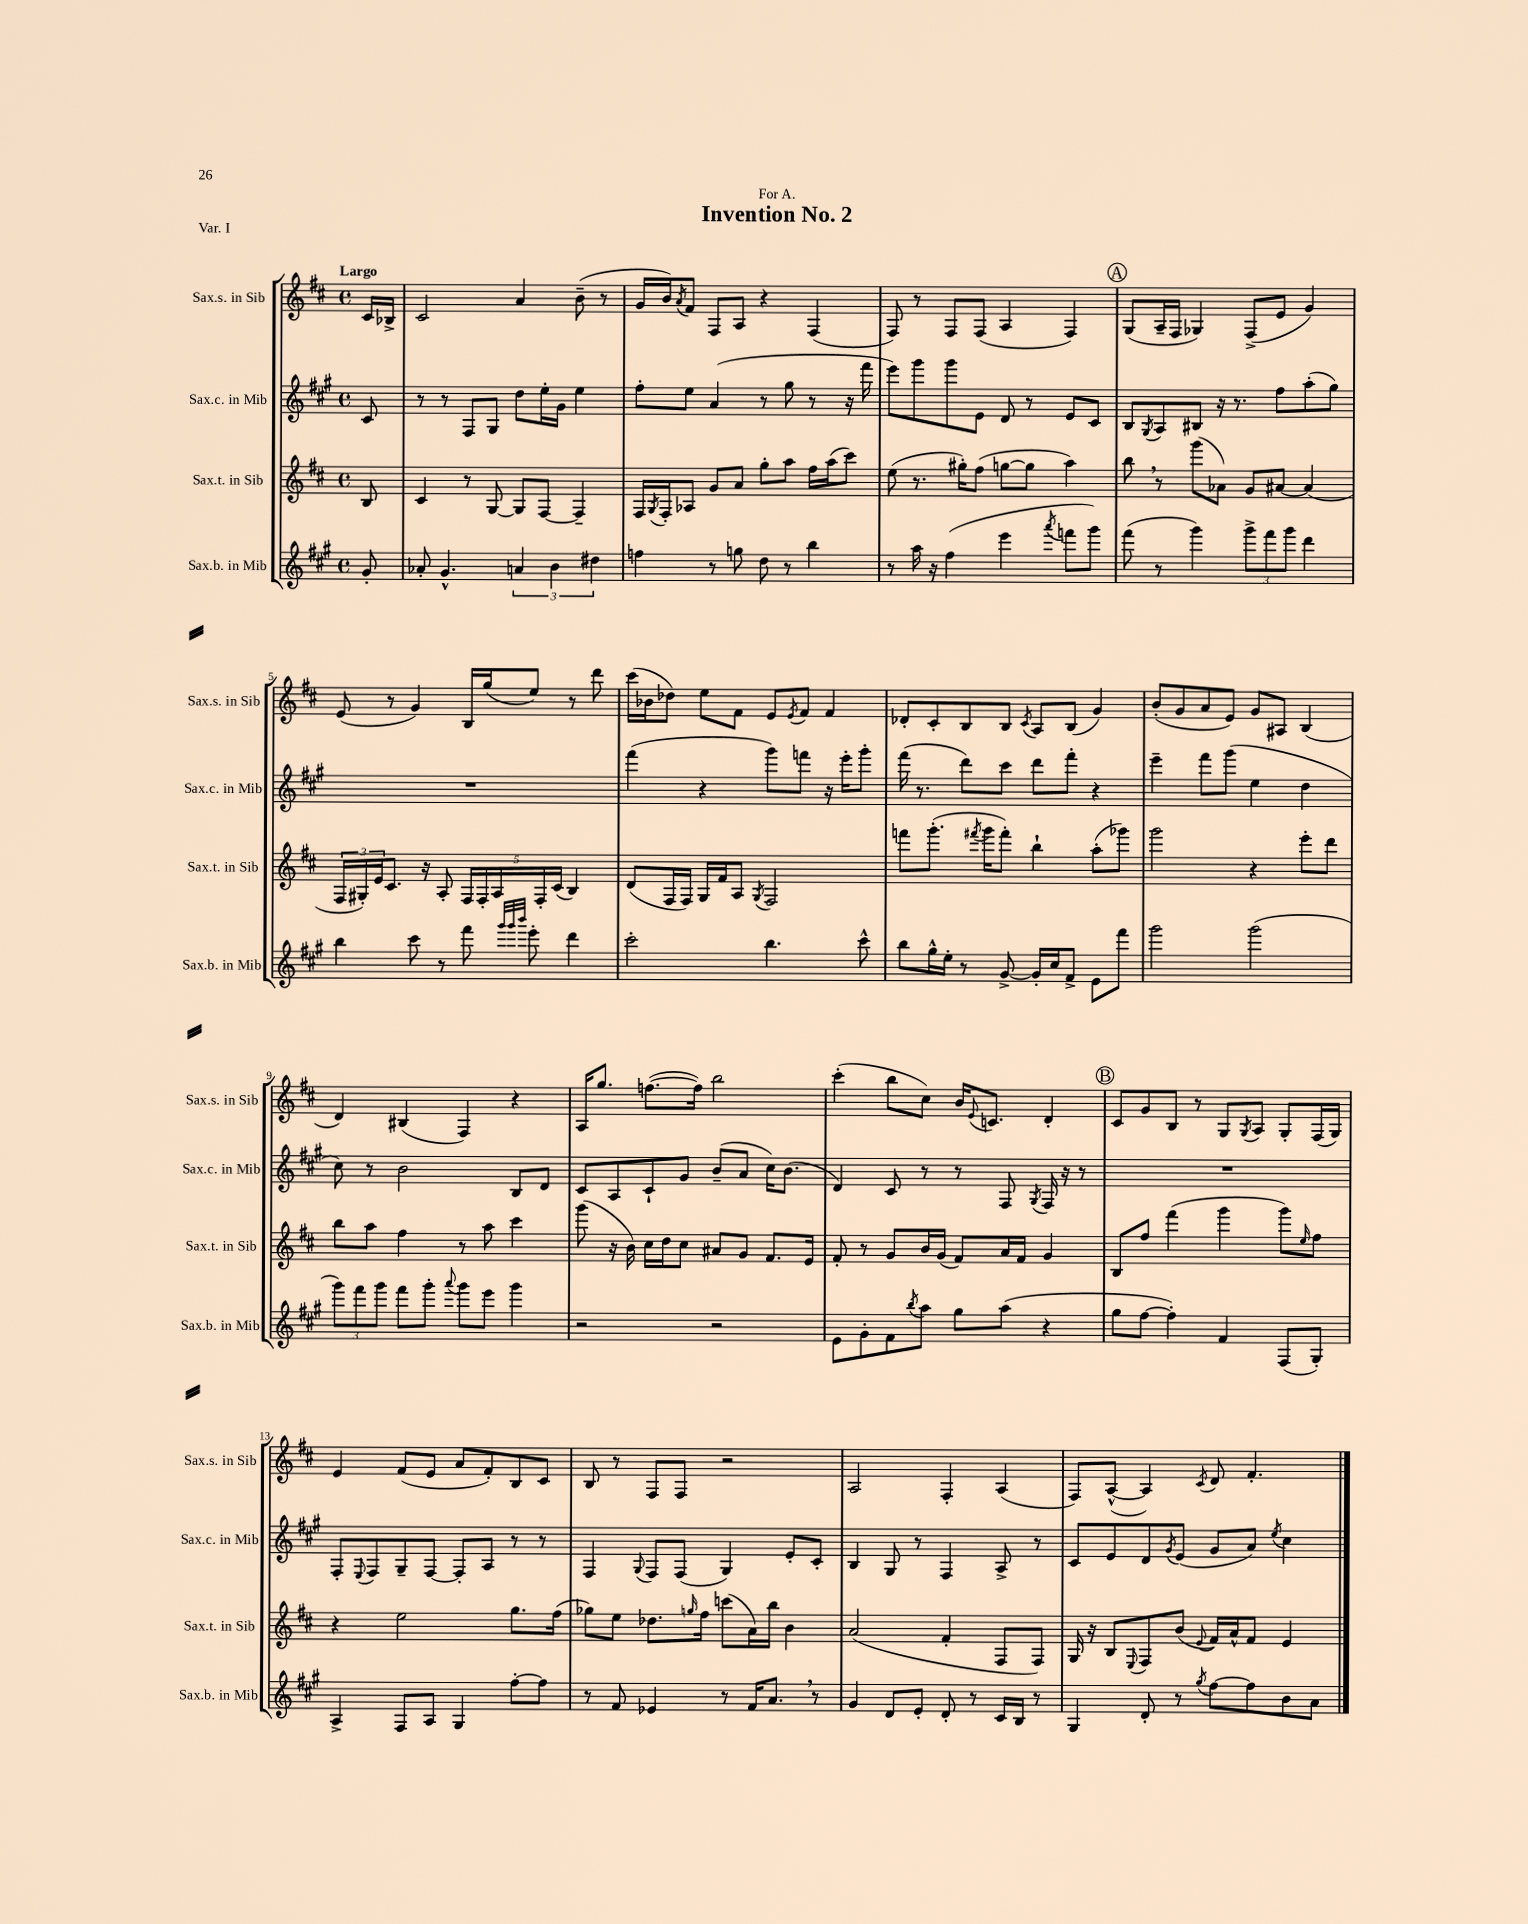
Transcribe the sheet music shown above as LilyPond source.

\header { title = "Invention No. 2" dedication = "For A." piece = "Var. I" }
<<
\new StaffGroup <<
\new Staff = "s0" \with { instrumentName = "Sax.s. in Sib" shortInstrumentName = "Sax.s. in Sib" } {
    \clef treble \key d \major \defaultTimeSignature \time 4/4 \partial 8 \tempo "Largo"
    cis'16 bes16-> |
    cis'2 a'4 b'8--( r8 |
    g'16 b'16) \acciaccatura { a'8 } fis'8 fis8 a8 r4 fis4( |
    fis8) r8 fis8 fis8( a4 fis4) |
    \mark \markup { \circle "A" } g8( a16-- fis16 ges4) fis8->( e'8 g'4) |
    e'8( r8 g'4) b16 g''16( e''8) r8 d'''8 |
    cis'''16( bes'16 des''8) e''8 fis'8 e'8 \acciaccatura { e'8 } fis'8 fis'4 |
    des'8-. cis'8-. b8 b8 \acciaccatura { cis'8 } a8 b8( g'4) |
    b'8-.( g'8 a'8 e'8) g'8 ais8 b4( |
    d'4) bis4( fis4) r4 |
    a16 g''8. f''8.~( f''16) b''2 |
    cis'''4-.( b''8 cis''8) b'16 \appoggiatura { e'8 } c'8. d'4-. |
    \mark \markup { \circle "B" } cis'8 g'8 b8 r8 g8 \acciaccatura { g8 } a8 g8-. fis16( g16) |
    e'4 fis'8( e'8 a'8 fis'8-.) b8 cis'8 |
    b8 r8 fis8 fis8 r2 |
    a2 fis4-. a4( |
    fis8) a8~-^( a4) \acciaccatura { cis'8 } d'8 fis'4.-. \bar "|." |
}
\new Staff = "s1" \with { instrumentName = "Sax.c. in Mib" shortInstrumentName = "Sax.c. in Mib" } {
    \clef treble \key a \major \defaultTimeSignature \time 4/4 \partial 8
    cis'8 |
    r8 r8 fis8 gis8 d''8 e''16-. gis'16 e''4 |
    fis''8-. e''8 a'4( r8 gis''8 r8 r16 fis'''16 |
    e'''8) gis'''8 gis'''8 e'8 d'8 r8 e'8 cis'8 |
    \mark \markup { \circle "A" } b8 \acciaccatura { gis8 } a8 bis8 r16 r8. fis''8 a''8-.( gis''8) |
    R1 |
    fis'''4( r4 gis'''8) f'''8 r16 e'''16-. gis'''8-. |
    fis'''16( r8. d'''8) cis'''8 d'''8 fis'''8-. r4 |
    e'''4-- fis'''8 gis'''8( e''4 d''4 |
    cis''8) r8 b'2 b8 d'8 |
    cis'8 a8 cis'8-! gis'8 b'8--( a'8 cis''16) b'8.( |
    d'4) cis'8 r8 r8 fis8 \acciaccatura { gis8 } fis16 r16 r8 |
    \mark \markup { \circle "B" } R1 |
    fis8-. \appoggiatura { e8 } fis8 gis8-- fis8~ fis8-. a8 r8 r8 |
    fis4 \appoggiatura { gis8 } fis8 fis8( gis4) e'8-. cis'8-. |
    b4 gis8 r8 fis4 a8-> r8 |
    cis'8 e'8 d'8 \acciaccatura { gis'8 } e'8( gis'8 a'8) \acciaccatura { e''8 } cis''4 \bar "|." |
}
\new Staff = "s2" \with { instrumentName = "Sax.t. in Sib" shortInstrumentName = "Sax.t. in Sib" } {
    \clef treble \key d \major \defaultTimeSignature \time 4/4 \partial 8
    b8 |
    cis'4 r8 g8~ g8 fis8~ fis4-- |
    fis16 \acciaccatura { g8 } fis16-. aes8 g'8 a'8 g''8-. a''8 fis''16 a''16( cis'''8) |
    e''8( r8. gis''16-.) fis''8( g''8~ g''8 a''4) |
    \mark \markup { \circle "A" } b''8 \breathe r8 g'''8( aes'8) g'8 ais'8~ ais'4( |
    \tuplet 3/2 { fis16 gis16-.) e'16 } cis'8. r16 a8-. \tuplet 5/4 { fis16 fis16-. a16 fis16-. cis'16( } b4) |
    d'8( fis16 fis16) g16 fis'16 a8 \acciaccatura { g8 } fis2 |
    f'''8 g'''8.-.( \acciaccatura { fis'''8 } g'''16 fis'''8-.) b''4-! a''8-.( ges'''8) |
    g'''2 r4 e'''8-. d'''8 |
    b''8 a''8 fis''4 r8 a''8 cis'''4 |
    g'''8( r16 b'16) cis''16 d''16 cis''8 ais'8 g'8 fis'8. e'16 |
    fis'8-. r8 g'8 b'16 g'16( fis'8) a'16 fis'16 g'4 |
    \mark \markup { \circle "B" } b8 fis''8 fis'''4( g'''4 g'''8) \grace { e''16 } fis''8 |
    r4 e''2 g''8. fis''16( |
    ges''8) e''8 des''8. \grace { g''16 } fis''16 c'''8( a'16) b''16 b'4 |
    a'2( fis'4-. fis8 fis8) |
    g16 r16 b8 \appoggiatura { e8 } fis8 b'8( \appoggiatura { e'8 } fis'16) a'16-^ fis'8 e'4 \bar "|." |
}
\new Staff = "s3" \with { instrumentName = "Sax.b. in Mib" shortInstrumentName = "Sax.b. in Mib" } {
    \clef treble \key a \major \defaultTimeSignature \time 4/4 \partial 8
    gis'8-. |
    aes'8-. gis'4.-^ \tuplet 3/2 { a'4 b'4 dis''4 } |
    f''4 r8 g''8 d''8 r8 b''4 |
    r8 a''16 r16 fis''4( e'''4 \acciaccatura { a'''8 } f'''8 gis'''8) |
    \mark \markup { \circle "A" } fis'''8( r8 gis'''4) \tuplet 3/2 { gis'''8-> fis'''8 gis'''8 } d'''4 |
    b''4 cis'''8 r8 fis'''8 \grace { gis'''32 gis'''32 b'''32 } e'''8-. d'''4 |
    cis'''2-. b''4. cis'''8-^ |
    b''8 gis''16-^ e''16-. r8 gis'8~-> gis'16-. cis''16 fis'8-> e'8 fis'''8 |
    gis'''2 gis'''2( |
    \tuplet 3/2 { gis'''8) fis'''8 gis'''8 } fis'''8 gis'''8-. \appoggiatura { a'''8 } gis'''8 e'''8 gis'''4 |
    r2 r2 |
    e'8 gis'8-. fis'8 \acciaccatura { b''8 } a''8 gis''8 a''8( r4 |
    \mark \markup { \circle "B" } gis''8 fis''8~ fis''4-.) fis'4 fis8( gis8-.) |
    a4-> fis8 a8 gis4 fis''8~-. fis''8 |
    r8 fis'8 ees'4 r8 fis'16 a'8. \breathe r8 |
    gis'4 d'8 e'8-. d'8-. r8 cis'16 b16 r8 |
    gis4 d'8-. r8 \acciaccatura { gis''8 } fis''8~ fis''8 b'8 a'8 \bar "|." |
}
>>
>>
